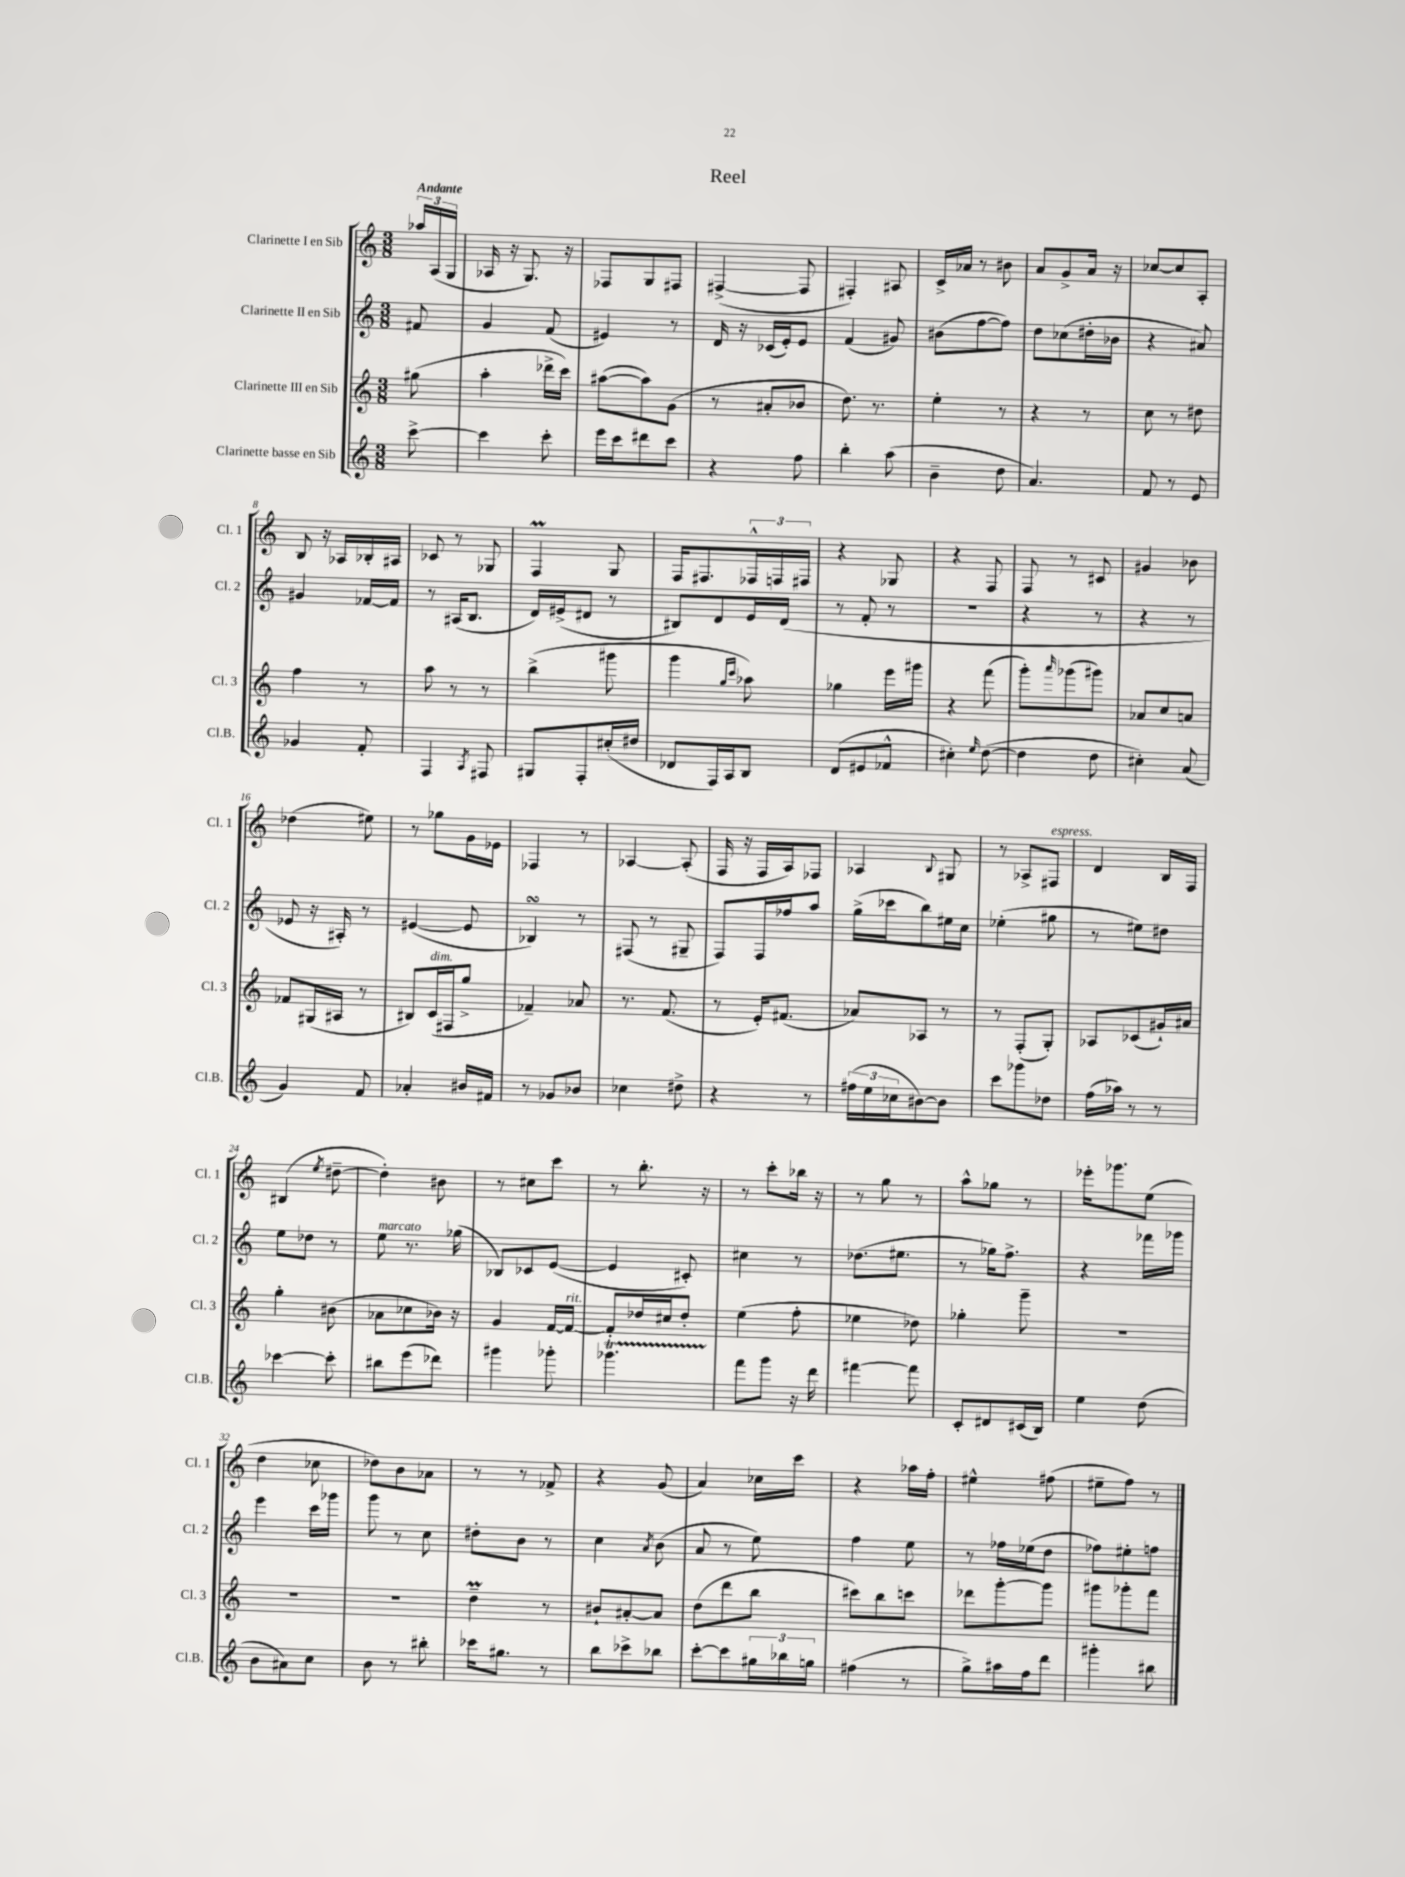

**kern	**kern	**kern	**kern
*part4	*part3	*part2	*part1
*staff4	*staff3	*staff2	*staff1
*I"Clarinette basse en Sib	*I"Clarinette III en Sib	*I"Clarinette II en Sib	*I"Clarinette I en Sib
*I'Cl.B.	*I'Cl. 3	*I'Cl. 2	*I'Cl. 1
*clefG2	*clefG2	*clefG2	*clefG2
*k[]	*k[]	*k[]	*k[]
*M3/8	*M3/8	*M3/8	*M3/8
=	=	=	=
!	!	!	!LO:TX:a:B:t=Andante
[8ccc^\	(8gg#X\	8f#X/	24aa-X/LL
.	.	.	(24A/
.	.	.	24G/JJ
=1	=1	=1	=1
4ccc\]	4aa'\	4g/	16A-X/
.	.	.	16r
.	.	.	8.G/)
8ccc'\	16ddd-X^\LL	(8f/	.
.	16ccc\JJ)	.	16r
=2	=2	=2	=2
16eee\LL	([8aa#X\L	4e#X/)	8F-X/L
16ccc\J	.	.	.
8ddd#X\	8aa#\])	.	8G/
8ccc\J	(8g\J	8r	8F#X/J
=3	=3	=3	=3
4r	8r	16d/	([4F#X^/
.	.	16r	.
.	8a#X'/L	(16c-X/LL	.
.	.	16e'/J)	.
8ff\	8b-X/J	8e/J	8F#/]
=4	=4	=4	=4
4bb'\	8.dd\)	(4f/	4F#X'/)
.	8.r	.	.
(8aa\	.	8g#X/)	8A#X/
=5	=5	=5	=5
4b~\	4ee'\	(8b#X\L	16c^/LL
.	.	.	16a-X/JJ
.	.	[8ff\	8r
8dd\	8r	8ff\J])	8b#X\
=6	=6	=6	=6
4.a/)	4r	8dd\L	8a/L
.	.	(8cc-X\	8g^/
.	8r	16dd#X'\L	16a/Jk
.	.	16b-X\JJ	16r
=7	=7	=7	=7
8f/	8cc\	4r	[8cc-X/L
8r	8r	.	8cc-/]
8e/	8dd#X\	8a#X/)	8A'/J
!!LO:LB:g=z
=8	=8	=8	=8
4g-X/	4ff\	4g#X/	8B/
.	.	.	16r
.	.	.	16A-X/LL
8f'/	8r	[16f-X/LL	16B-X'/
.	.	16f-/JJ]	16A#X/JJ
=9	=9	=9	=9
4F/	8aa\	8r	8c-X/
.	8r	(16A#X/KL	8r
.	.	8.B/J	.
8qA/	.	.	.
8F#X/	8r	.	8G-X/
=10	=10	=10	=10
8G#X/L	(4bb^\	16d/LL)	4FM/
.	.	(16e#X^/J	.
8F'/	.	8d#X/J	.
(16cc#X'/L	8ggg#X\	8r	8G/
16dd#X/JJ	.	.	.
=11	=11	=11	=11
8d-X/L	4ggg\	8B#X/L)	16F/KL
.	.	.	8.F#X/
16F/L)	.	8d/	.
16A/J	.	.	.
.	16qqgg/LL	.	.
.	16qqccc/JJ	.	.
8B/J	8aa-X\)	16e/L	24F-X^^/L
.	.	.	24Fn/
.	.	(16d/JJ	.
.	.	.	24F#X/JJ
=12	=12	=12	=12
(8d/L	4gg-X\	8r	4r
8e#X/	.	8f'/	.
8f-X^^/J	16eee\LL	8r	8G-X/
.	16ggg#X\JJ	.	.
=13	=13	=13	=13
4cc#X'\)	4r	4.r	4r
16qqee/	.	.	.
([8dd\	(8fff\	.	8F/
=14	=14	=14	=14
4dd\]	8ggg'\L)	4r	8F/
.	16qqaaa/	.	.
.	(8ggg-X\	.	8r
8dd\	8ggg#X\J)	8r	8c#X/
=15	=15	=15	=15
4cc#X'\)	8a-X/L	4r	4g#X/
.	8cc/	.	.
(8a/	8an/J	8r	8b-X\
!!LO:LB:g=z
=16	=16	=16	=16
4g/)	8f-X/L	8e-X/	(4dd-X\
.	(16G#X/L	16r	.
.	16A#X/JJ	16A#X'/)	.
8f/	8r	8r	8ee#X\)
=17	=17	=17	=17
4a-X'/	8B#X/L)	([4e#X/	8r
!	!LO:TX:a:i:t=dim.	!	!
.	(16c/L	.	8gg-X\L
.	16F#X/J	.	.
16b#X/LL	8gg^/J	8e#/]	16g\L
16f#X/JJ	.	.	16e-X\JJ
=18	=18	=18	=18
8r	4f-X~/)	4B-XsSSs/)	4F-X/
8g-X/L	.	.	.
8b-X/J	8a-X/	8r	8r
=19	=19	=19	=19
4cc-X\	8.r	(8F#X/	[4A-X/
.	.	8r	.
.	(8.f/	.	.
8dd#X^\	.	8G#X~/	(8A-'/]
=20	=20	=20	=20
4r	8r	8F/L)	16F/
.	.	.	16r
.	16e'/KL)	16F/L	16F/LL
.	(8.f#X/J	16ff-X/J	16A/J)
8r	.	8aa/J	8F-X/J
=21	=21	=21	=21
(24ff#X\LL	8a-X/L)	(16gg^\LL	4A-X/
24ee\	.	.	.
.	.	16ccc-X\J	.
24cc-X\J	.	.	.
[8b#X\)	8A-X/J	8bb\)	.
.	.	.	8qqB/
8b#\J]	8r	16ee#X\L	8G#X/
.	.	16cc\JJ	.
=22	=22	=22	=22
8ccc\L	8r	(4ee-X'\	8r
8ggg-X\	(8F'/L	.	8A-X^/L
!	!	!	!LO:TX:a:i:t=espress.
8dd-X\J	8G'/J)	8gg#X\	8F#X/J
=23	=23	=23	=23
(16ff\LL	8A-X/L	8r	4d/
16aa-X\JJ)	.	.	.
8r	(8c-X/	8ee#X\L)	.
8r	16g#X`/L)	8dd#X\J	16B/LL
.	16a#X/JJ	.	16F/JJ
!!LO:LB:g=z
=24	=24	=24	=24
[4ccc-X\	4gg'\	8ee\L	(4B#X/
.	.	8dd-X\J	.
.	.	.	8qee/
8ccc-'\]	(8b#X\	8r	[8dd#X~\
=25	=25	=25	=25
!	!	!LO:TX:a:i:t=marcato	!
8bb#X\L	8a-X\L	8ee\	4dd#'\])
(8eee\	8cc-X\	8.r	.
8ddd-X\J)	16b-X\Jk)	.	8b#X\
.	16r	(16gg-X\	.
=26	=26	=26	=26
4ggg#X\	4g/	8B-X/L)	8r
.	.	8c-X/	8cc#X\L
8ggg-X'\	[16f/LL	([8e/J	8ccc\J
!	!LO:TX:a:i:t=rit.	!	!
.	16f/JJ_	.	.
=27	=27	=27	=27
4.ggg-XT\	8f'/L]	4e/]	8r
.	16dd-X/L	.	8.bb'\
.	16cc#X/J	.	.
.	8dd-'/J	8c#X'/)	.
.	.	.	16r
=28	=28	=28	=28
8fff\L	(4ee\	4cc#X\	8r
8ggg\J	.	.	8ccc'\L
16r	8ff'\	8r	16bb-X\Jk
16ddd\	.	.	16r
=29	=29	=29	=29
[4fff#X\	4ee-X\	(8.dd-X\L	8r
.	.	.	8gg\
.	.	8.ee#X\J	.
8fff#\]	8dd-X\)	.	8r
=30	=30	=30	=30
8c'/L	4gg-X'\	8r	8aa^^\L
8d#X/	.	16gg-X\KL)	8gg-X\J
.	.	8.ff^\J	.
(16c#X/L	8ggg~\	.	8r
16B/JJ)	.	.	.
=31	=31	=31	=31
4ee\	4.r	4r	16eee-X'\KL
.	.	.	8.ggg-X\
(8dd\	.	16fff-X\LL	(8ee\J
.	.	16ggg-X\JJ	.
!!LO:LB:g=z
=32	=32	=32	=32
8b\L	4.r	4eee\	4dd\
8a#X\)	.	.	.
8cc\J	.	16ccc\LL	8cc-X\
.	.	16ggg-X\JJ	.
=33	=33	=33	=33
8b\	4.r	8ggg\	8dd-X\L)
8r	.	8r	8b\
8bb#X'\	.	8cc\	8a-X\J
=34	=34	=34	=34
16ccc-X\KL	4ddM~\	8dd#X'\L	8r
8.gg#X\J	.	.	.
.	.	8b\J	8r
8r	8r	8r	8f-X^/
=35	=35	=35	=35
8bb\L	8b#X`/L	4cc\	4r
8ccc-X^\	[8a#X'/	.	.
.	.	8qa/	.
8bb-X\J	8a#/J]	(8b\	(8g/
=36	=36	=36	=36
[8ccc'\L	(8dd\L	8a/	4a/)
8ccc\]	8ddd\	8r	.
24gg#X\L	8bb\J	8ee\)	16cc-X\LL
24bb-X\	.	.	.
.	.	.	16ccc\JJ
24ggn\JJ	.	.	.
=37	=37	=37	=37
(4ff#X\	8ccc#X\L)	4ff\	4r
.	8bb\	.	.
8r	8cccn\J	8ee\	16aa-X\LL
.	.	.	16ff'\JJ
=38	=38	=38	=38
8gg^\L)	8ddd-X\L	8r	4ee#X^^\
16aa#X\L	[8ggg'\	16ff-X\LL	.
16ff\J	.	(16ee-X\J	.
8ddd\J	8ggg\J]	8dd\J	(8ff#X\
=39	=39	=39	=39
4ggg#X'\	8ggg#X\L	8ff-X\L)	8ee#X~\L
.	8ggg-X'\	8ee#X'\	8ff\J)
8bb#X\	8fff\J	8ffn\J	8r
==	==	==	==
*-	*-	*-	*-
